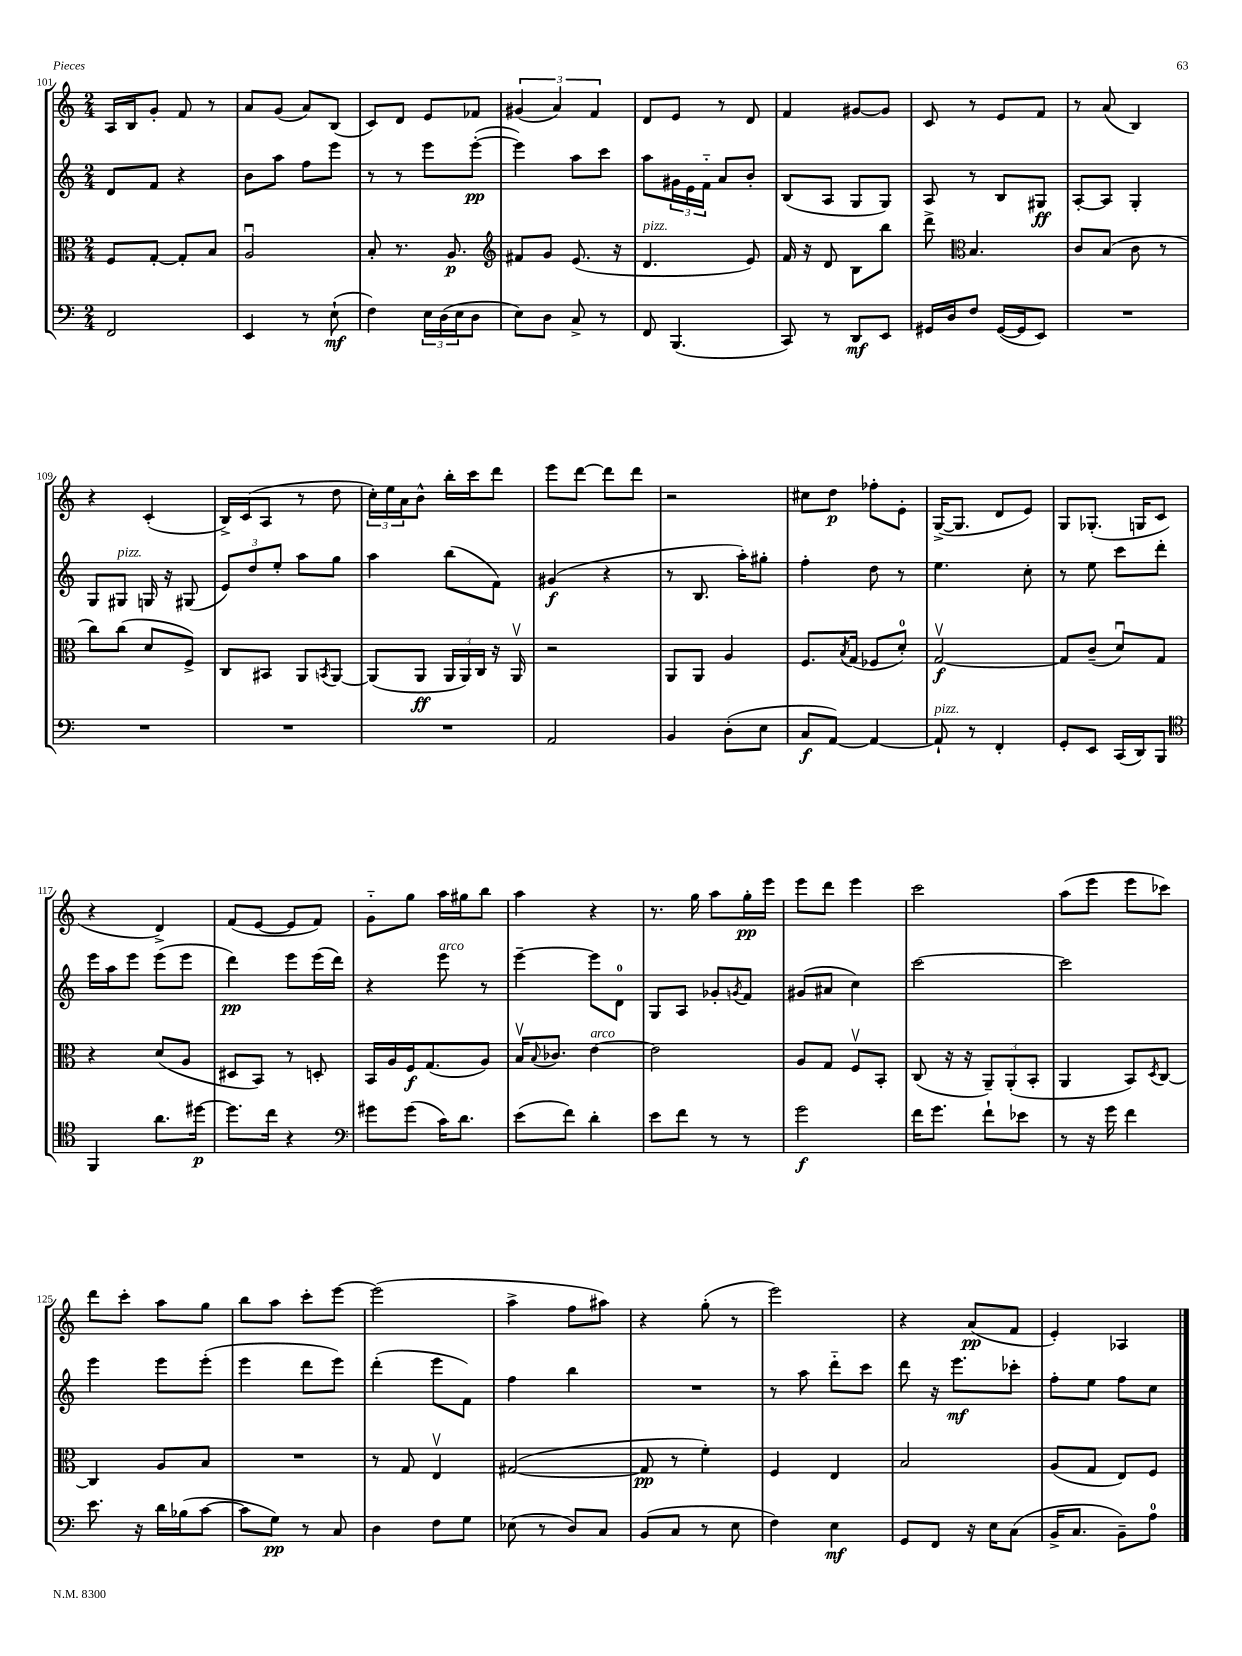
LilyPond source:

<<
\new StaffGroup <<
\new Staff = "s0" {
    \clef treble \key c \major \numericTimeSignature \time 2/4
    a16 b16 g'8-. f'8 r8 |
    a'8 g'8( a'8) b8( |
    c'8) d'8 e'8 fes'8 |
    \tuplet 3/2 { gis'4( a'4) f'4 } |
    d'8 e'8 r8 d'8 |
    f'4 gis'8~ gis'8 |
    c'8 r8 e'8 f'8 |
    r8 a'8( b4) |
    r4 c'4-.( |
    b16->) c'16( a8 r8 d''8 |
    \tuplet 3/2 { c''16-.) e''16 a'16 } b'8-^ b''16-. c'''16 d'''8 |
    e'''8 d'''8~ d'''8 d'''8 |
    r2 |
    cis''8 d''8\p fes''8-. e'8-. |
    g16~->( g8. d'8 e'8) |
    g8 ges8.-.( g16 c'8 |
    r4 d'4->) |
    f'8( e'8~ e'8 f'8) |
    g'8-_ g''8 a''16 gis''16 b''8 |
    a''4 r4 |
    r8. g''16 a''8 g''16-.\pp e'''16 |
    e'''8 d'''8 e'''4 |
    c'''2 |
    a''8( e'''8 e'''8 ces'''8) |
    d'''8 c'''8-. a''8 g''8 |
    b''8 a''8 c'''8-. e'''8~ |
    e'''2( |
    a''4-> f''8 ais''8) |
    r4 g''8-.( r8 |
    e'''2) |
    r4 a'8\pp( f'8 |
    e'4-.) aes4 \bar "|." |
}
\new Staff = "s1" {
    \clef treble \key c \major \numericTimeSignature \time 2/4
    d'8 f'8 r4 |
    b'8 a''8 f''8 e'''8 |
    r8 r8 e'''8 e'''8~-.\pp( |
    e'''4) a''8 c'''8 |
    a''8 \tuplet 3/2 { gis'16 e'16 f'16-_ } a'8 b'8-. |
    b8( a8 g8 g8) |
    a8 r8 b8 gis8\ff |
    a8~-. a8 g4-. |
    g8 gis8^\markup { \italic "pizz." } g16 r16 gis8( |
    \tuplet 3/2 { e'8) d''8 e''8-. } a''8 g''8 |
    a''4 b''8( f'8) |
    gis'4\f( r4 |
    r8 b8. a''16-.) gis''8-. |
    f''4-. d''8 r8 |
    e''4. c''8-. |
    r8 e''8 c'''8 d'''8-. |
    e'''16 a''16 e'''8 e'''8( e'''8 |
    d'''4\pp) e'''8 e'''16( d'''16) |
    r4 e'''8^\markup { \italic "arco" } r8 |
    e'''4~-- e'''8 d'8-0 |
    g8 a8 ges'8-. \acciaccatura { g'8 } f'8 |
    gis'8( ais'8 c''4) |
    c'''2~ |
    c'''2 |
    e'''4 e'''8 e'''8-.( |
    e'''4 d'''8 e'''8) |
    d'''4-.( e'''8 f'8) |
    f''4 b''4 |
    R2 |
    r8 a''8 d'''8-_ c'''8 |
    d'''8 r16 e'''8.\mf ces'''8-. |
    f''8-. e''8 f''8 c''8 \bar "|." |
}
\new Staff = "s2" {
    \clef alto \key c \major \numericTimeSignature \time 2/4
    f8 g8~-. g8-. b8 |
    a2\downbow |
    b8-. r8. a8.\p |
    \clef treble fis'8 g'8 e'8.( r16 |
    d'4.^\markup { \italic "pizz." } e'8) |
    f'16 r16 d'8 b8 b''8 |
    d'''8-> \clef alto b4. |
    c'8 b8( c'8 r8 |
    c''8) c''8( d'8 f8->) |
    c8 bis,8 a,8 \acciaccatura { b,8 } a,8~ |
    a,8( a,8\ff \tuplet 3/2 { a,16 a,16) c16 } r16 a,16\upbow |
    r2 |
    a,8 a,8 a4 |
    f8. \acciaccatura { b8 } g16( fes8 d'8-0-.) |
    g2~\upbow\f |
    g8 c'8--( d'8\downbow) g8 |
    r4 d'8( a8 |
    dis8 b,8) r8 d8-. |
    b,16 a16 f16\f g8.( a8) |
    b16\upbow \appoggiatura { b8 } ces'8. e'4~^\markup { \italic "arco" } |
    e'2 |
    a8 g8 f8\upbow b,8-. |
    c8( r16 r16 \tuplet 3/2 { a,8--) a,8-.( b,8-. } |
    a,4 b,8) \acciaccatura { d8 } c8~ |
    c4 a8 b8 |
    R2 |
    r8 g8 e4\upbow |
    gis2~( |
    gis8\pp r8 f'4-.) |
    f4 e4 |
    b2 |
    a8( g8 e8) f8 \bar "|." |
}
\new Staff = "s3" {
    \clef bass \key c \major \numericTimeSignature \time 2/4
    f,2 |
    e,4 r8 e8-!\mf( |
    f4) \tuplet 3/2 { e16 d16( e16 } d8 |
    e8) d8 c8-> r8 |
    f,8 b,,4.( |
    c,8) r8 d,8\mf e,8 |
    gis,16 d16 f8 gis,16~( gis,16 e,8) |
    R2 |
    R2 |
    R2 |
    R2 |
    a,2 |
    b,4 d8-.( e8 |
    c8\f a,8~) a,4~ |
    a,8-!^\markup { \italic "pizz." } r8 f,4-. |
    g,8-. e,8 c,16( d,16) b,,8 |
    \clef tenor f,4 a'8. dis''16~\p |
    dis''8. c''16 r4 |
    \clef bass gis'8 gis'8( c'16) d'8. |
    e'8( f'8) d'4-. |
    e'8 f'8 r8 r8 |
    g'2\f |
    f'16 g'8. f'8-! ees'8 |
    r8 r16 g'16 f'4 |
    e'8. r16 d'16 bes16( c'8~ |
    c'8 g8\pp) r8 c8 |
    d4 f8 g8 |
    ees8( r8 d8) c8 |
    b,8( c8 r8 e8 |
    f4) e4\mf |
    g,8 f,8 r16 e16 c8( |
    b,16-> c8. b,8--) a8-0 \bar "|." |
}
>>
>>
\layout { \context { \Score currentBarNumber = #101 } }
